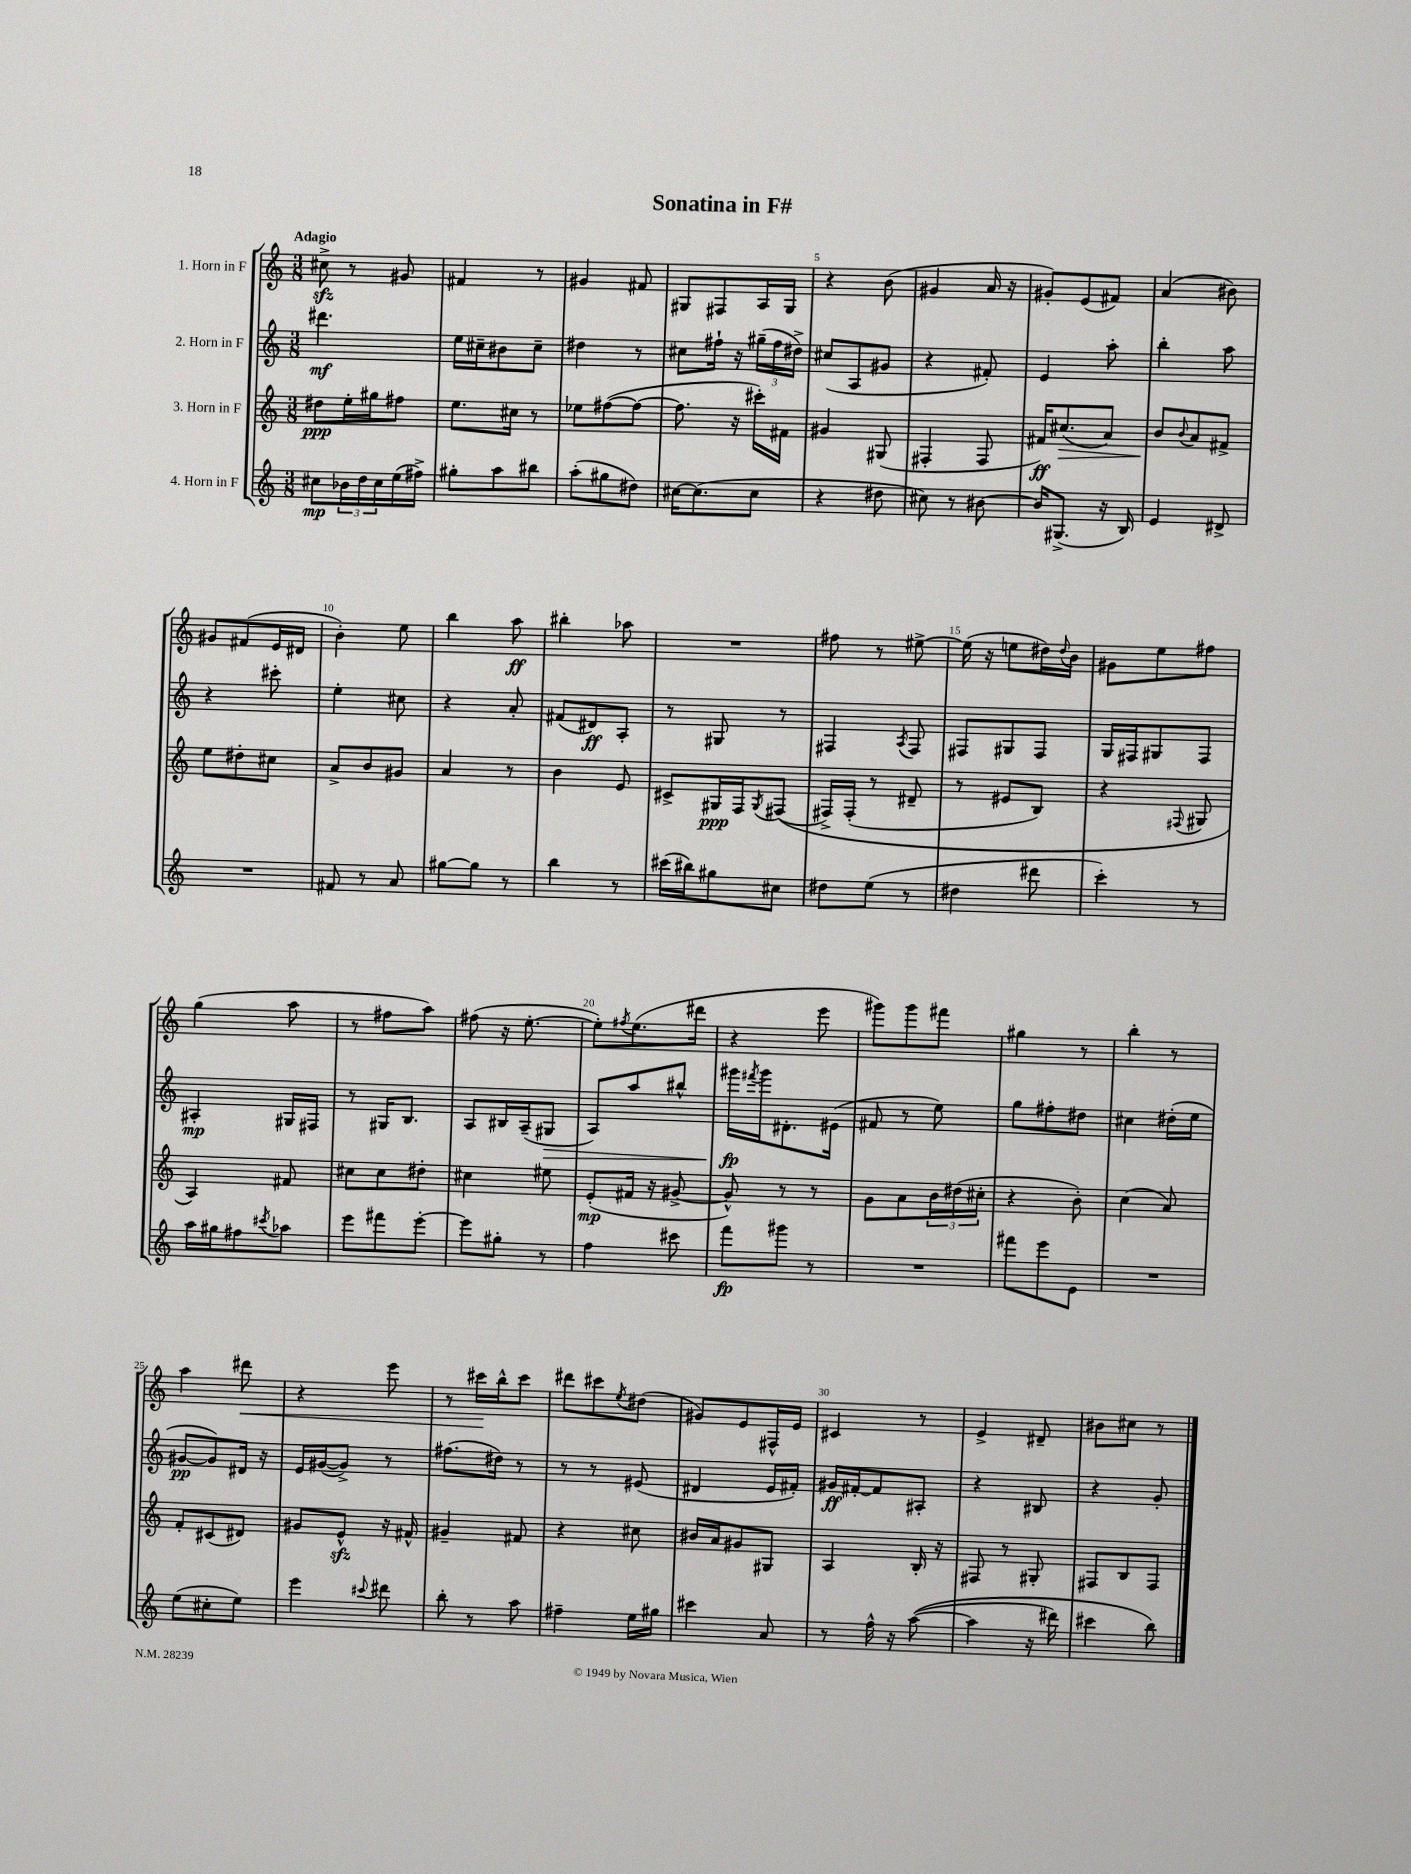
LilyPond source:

\header { title = "Sonatina in F#" }
<<
\new StaffGroup <<
\new Staff = "s0" \with { instrumentName = "1. Horn in F" } {
    \clef treble \key c \major \numericTimeSignature \time 3/8 \tempo "Adagio"
    cis''8->\sfz r8 gis'8 |
    fis'4 r8 |
    gis'4 fis'8 |
    gis8 fis8 a16 gis16 |
    r4 b'8( |
    gis'4 a'16 r16 |
    gis'8-.) e'8( fis'8) |
    a'4( bis'8) |
    gis'8 fis'8( e'16 dis'16 |
    b'4-.) e''8 |
    b''4 a''8\ff |
    bis''4-. aes''8 |
    R4. |
    fis''8 r8 eis''8~-> |
    eis''16( r16 e''8 dis''16) \appoggiatura { dis''8 } b'16 |
    gis'8 e''8 fis''8 |
    g''4( a''8 |
    r8 fis''8 a''8) |
    fis''8( r16 e''8.~-. |
    e''8-.) \acciaccatura { fis''8 } e''8.( dis'''16 |
    r4 e'''8 |
    gis'''8) gis'''8 fis'''8 |
    gis''4 r8 |
    b''4-. r8 |
    a''4 dis'''8\< |
    r4 e'''8 |
    r8 cis'''16\! b''16-^ cis'''8 |
    dis'''8 cis'''8 \acciaccatura { e''8 } dis''8( |
    gis'8) e'8 fis16-^ e'16 |
    cis'4 r8 |
    e'4-> dis'8-- |
    bis'8 cis''8 r8 \bar "|." |
}
\new Staff = "s1" \with { instrumentName = "2. Horn in F" } {
    \clef treble \key c \major \numericTimeSignature \time 3/8
    dis'''4.\mf |
    e''16 cis''16-- bis'8 cis''8-- |
    dis''4 r8 |
    cis''8 fis''16-! r16 \tuplet 3/2 { gis''16--( fis''16 dis''16->) } |
    cis''8( a8 gis'8 |
    r4 fis'8-.) |
    e'4 a''8-. |
    b''4-. a''8 |
    r4 cis'''8-. |
    e''4-. cis''8 |
    r4 a'8-. |
    fis'8( dis'8\ff) a8-. |
    r8 gis8 r8 |
    fis4 \acciaccatura { a8 } fis8 |
    fis8 gis8 fis8 |
    g16 fis16 gis8 fis8 |
    ais4-.\mp gis16 fis16 |
    r8 gis16 b8. |
    a8 bis16 a16--( gis8\> |
    a8) a''8 bis''8-^ |
    gis'''16\fp\! \acciaccatura { fis'''8 } gis'''16 dis'8.-. eis'16( |
    fis'8 r8 e''8) |
    g''8 fis''8-. dis''8 |
    cis''4 dis''16-.( e''16 |
    gis'8~\pp gis'8) dis'16 r16 |
    e'16 gis'16~( gis'8->) r8 |
    fis''8.( dis''16) r8 |
    r8 r8 eis'8( |
    dis'4 e'16 fis'16-.) |
    gis'16\ff fis'16~-. fis'8 ais8-. |
    r4 bis8 |
    r4 g'8-. \bar "|." |
}
\new Staff = "s2" \with { instrumentName = "3. Horn in F" } {
    \clef treble \key c \major \numericTimeSignature \time 3/8
    dis''8\ppp e''16-. gis''16 fis''8 |
    e''8. cis''16 r8 |
    ees''8 fis''8~( fis''8~ |
    fis''8. r16 cis'''16-.) fis'16 |
    gis'4 gis8( |
    fis4-. fis8 |
    fis'16\ff) cis''8.\>( a'8) |
    b'8\! \appoggiatura { b'8 } a'8 fis'8-> |
    e''8 dis''8-. cis''8 |
    a'8-> b'8 gis'8 |
    a'4 r8 |
    b'4 e'8 |
    cis'8-> gis16\ppp f16 \acciaccatura { gis8 } fis8(\( |
    fis16->) fis16-.( r8 dis'8-- |
    r8 eis'8 b8) |
    r4 \appoggiatura { fis8 } gis8 |
    a4\) fis'8 |
    cis''8 cis''8 dis''8-. |
    cis''4 eis''8 |
    e'8-.\mp( fis'16 r16 gis'8~-> |
    gis'8-^) r8 r8 |
    g'8 a'8 \tuplet 3/2 { b'16 dis''16( cis''16-. } |
    r4 b'8-.) |
    c''4( a'8) |
    f'8-. cis'8( dis'8) |
    gis'8 e'8-^\sfz r16 fis'16-^ |
    gis'4-- fis'8 |
    r4 cis''8 |
    bis'16 a'16 gis'8 gis8 |
    a4 b16-. r16 |
    fis8 r8 gis8-. |
    fis8 b8 fis8 \bar "|." |
}
\new Staff = "s3" \with { instrumentName = "4. Horn in F" } {
    \clef treble \key c \major \numericTimeSignature \time 3/8
    cis''8\mp \tuplet 3/2 { bes'16 d''16 cis''16 } e''16( fis''16->) |
    gis''8-. a''8 bis''8 |
    a''8-.( gis''8 dis''8) |
    cis''16~ cis''8.( cis''8 |
    r4 dis''8 |
    cis''8) r8 bis'8~ |
    bis'16 gis8.->( r16 b16) |
    e'4 dis'8-> |
    R4. |
    fis'8 r8 a'8 |
    gis''8~ gis''8 r8 |
    b''4 r8 |
    cis'''16( bis''16) gis''8 cis''8 |
    dis''8 e''8( r8 |
    dis''4 dis'''8 |
    c'''4-.) r8 |
    a''16 gis''16 fis''8 \acciaccatura { cis'''8 } aes''8 |
    e'''8 fis'''8 e'''8~-. |
    e'''8 gis''8-. r8 |
    f''4 cis'''8 |
    f'''8\fp gis'''8 r8 |
    R4. |
    fis'''8 e'''8 e'8 |
    R4. |
    e''8( cis''8-. e''8) |
    e'''4 \appoggiatura { cis'''8 } dis'''8 |
    b''8-. r8 a''8 |
    fis''4-- e''16 gis''16 |
    cis'''4 a'8 |
    r8 f''16-^ r16 a''8~(\( |
    a''4 r16 dis'''16) |
    cis'''4 b''8\) \bar "|." |
}
>>
>>
\layout { \context { \Score \override BarNumber.break-visibility = ##(#f #t #t) barNumberVisibility = #(every-nth-bar-number-visible 5) } }
